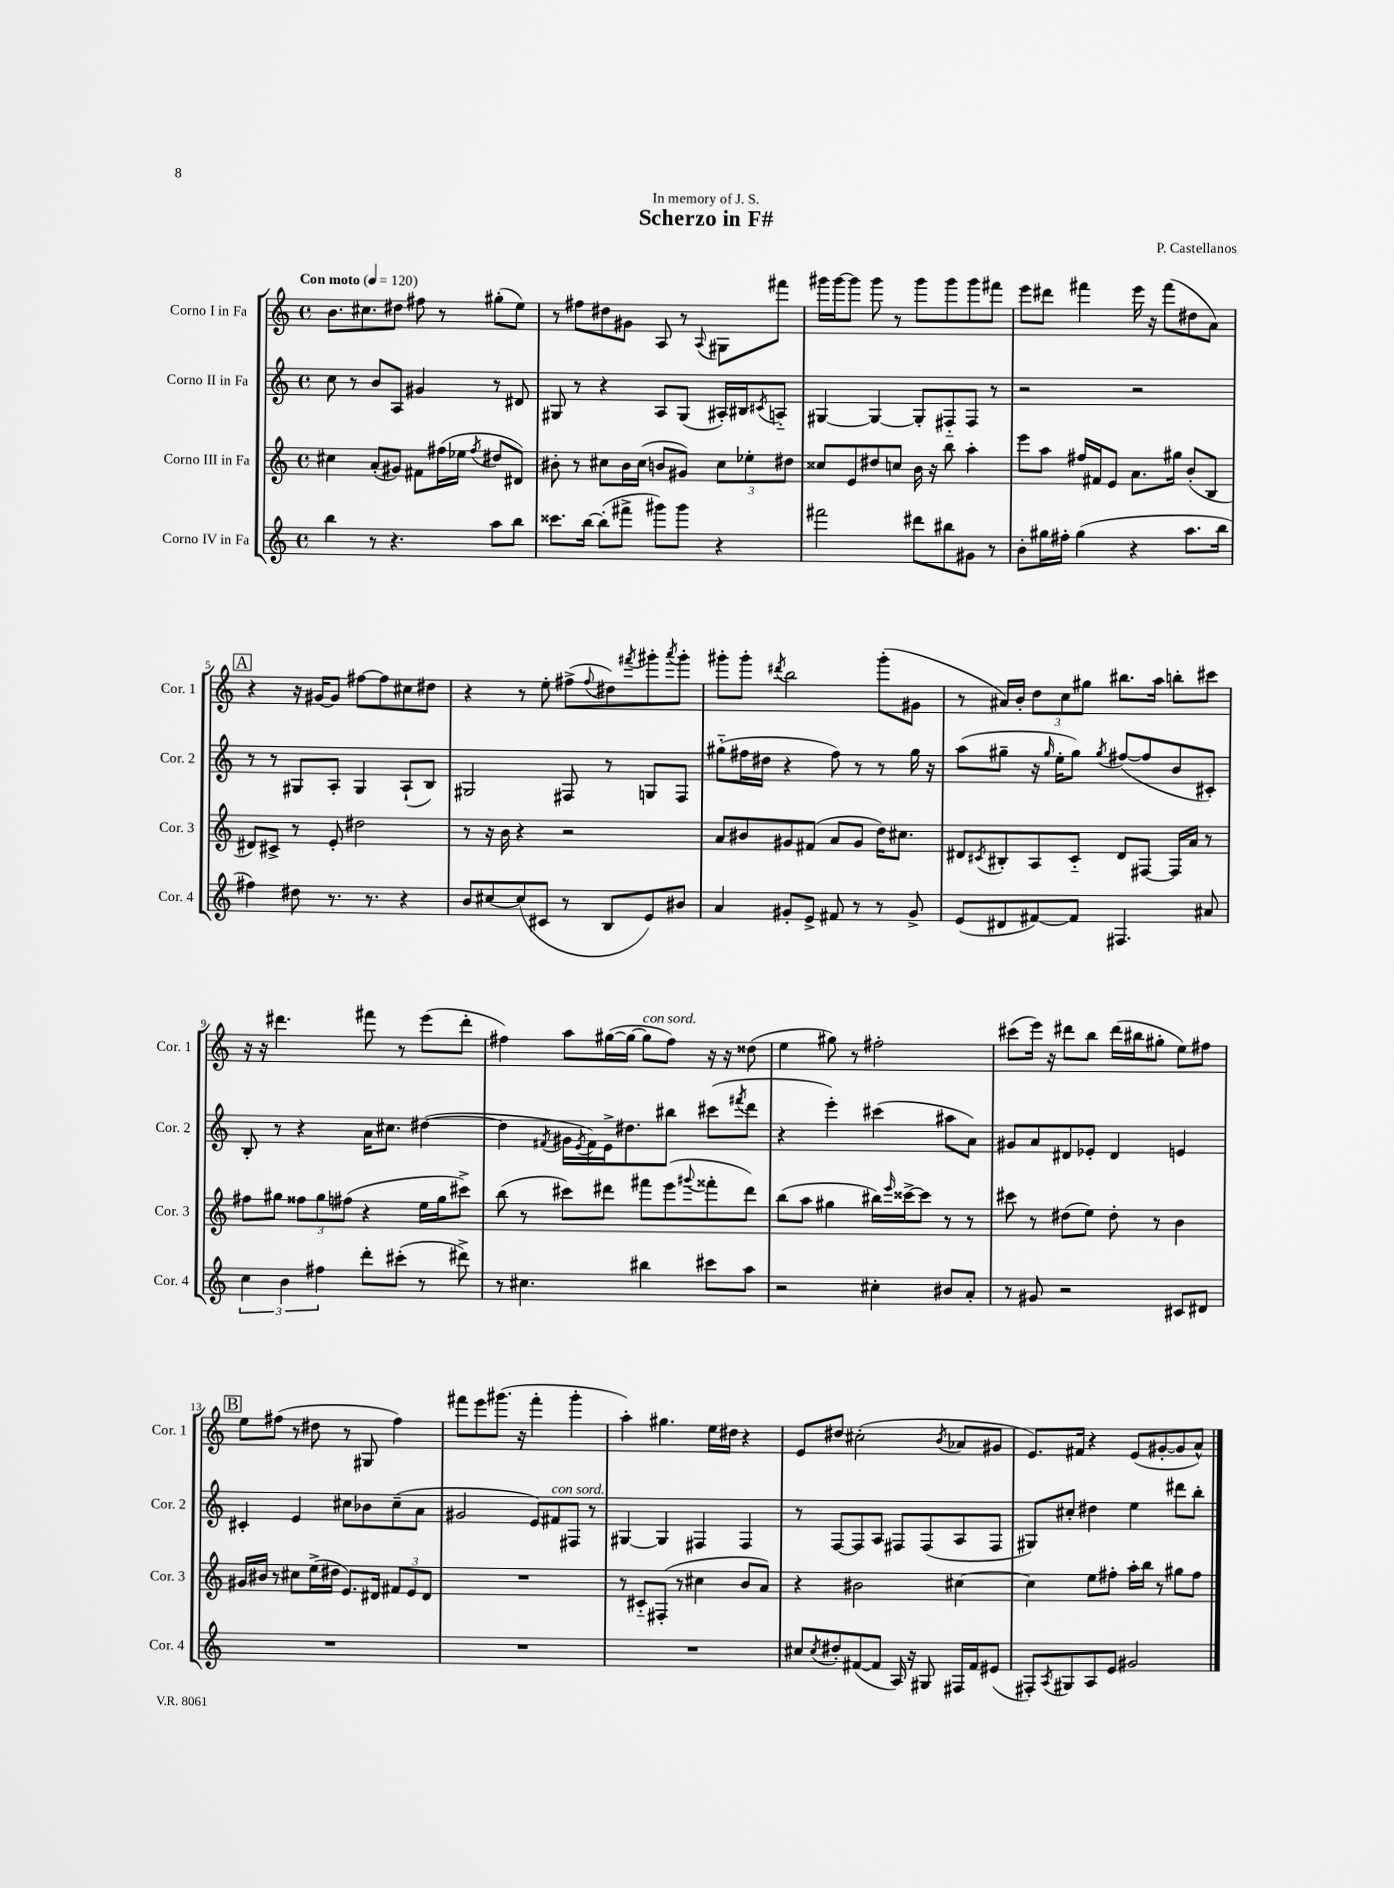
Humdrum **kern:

**kern	**kern	**kern	**kern
*staff4	*staff3	*staff2	*staff1
*clefG2	*clefG2	*clefG2	*clefG2
*k[]	*k[]	*k[]	*k[]
*M4/4	*M4/4	*M4/4	*M4/4
*met(c)	*met(c)	*met(c)	*met(c)
*MM120	*MM120	*MM120	*MM120
4bb\	4cc#\	8cc\	8.b\L
.	.	8r	.
.	.	.	8.cc#\
8r	(8a'/L	8b/L	.
4.r	8g#/J)	8A/J	8dd#\J
.	8f#\L	4g#/	8ff#\
.	(16ff#\L	.	8r
.	16ee-\JJ	.	.
.	8qff#/	.	.
8aa\L	8dd#/L	8r	(8gg#'\L
8bb\J	8d#/J)	8d#/	8ee\J)
=	=	=	=
8.ccc##\L	8b#'\	8G#/	8r
.	8r	8r	8ff#\L
[16bb\Jk	.	.	.
(8bb'\]L	8cc#\L	4r	8dd#\
8fff#^\J	16b#\L	.	8g#\J
.	(16cc#\JJ	.	.
8ggg#\L)	8b/L	8A/L	8A/
8ggg#\J	8g#/J)	(8G#/J	8r
.	.	.	8qqA/
4r	12cc#\L	16A#'/LL)	8G#\L
.	.	16B#/J	.
.	12ee-'\	.	.
.	.	8qc#/	.
.	.	8A'~/J	8fff#\J
.	12dd#\J	.	.
=	=	=	=
2fff#\	8cc##/L	[4G#/	16ggg#\LL
.	.	.	[16ggg#\J
.	8e/	.	8ggg#\]J
.	8dd#/	4G#/_	8ggg#\
.	8cc/J	.	8r
8ddd#\L	16b\	8G#'/]L	8ggg#\L
.	16r	.	.
8bb#\	8bb\	8F#'~/	8ggg#\
8g#\J	4aa'\	8F#/J	8ggg#\
8r	.	8r	8fff#\J
=	=	=	=
8b'\L	8eee\L	2r	8eee\L
16gg#\L	8aa\J	.	8ddd#\J
16ff#'\JJ	.	.	.
(4gg#\	16ff#/LL	.	4fff#\
.	16f#/J	.	.
.	8e/J	.	.
4r	8.a\L	2r	16eee\
.	.	.	16r
.	.	.	(8fff#\L
.	16gg#\Jk	.	.
8.aa\L	(8b'/L	.	8dd#\
.	8B/J	.	8a\J)
16bb\Jk	.	.	.
=	=	=	=
4ff#\)	8d#/L)	8r	4r
.	8c#^/J	8r	.
8dd#\	8r	8G#/L	16r
.	.	.	[16g#/LK
8.r	8e'/	8A'/J	8g#/]J
.	2dd#\	4G#/	[8ff#\L
8.r	.	.	.
.	.	.	8ff#\]
4r	.	(8A`/L	8cc#\
.	.	8B/J)	8dd#\J
=	=	=	=
8b/L	8r	2G#/	4r
[8cc#/	16r	.	.
.	16b\	.	.
(8cc#/]	4r	.	8r
8c#/J	.	.	8ee'\
8r	2r	8F#/	(8ff#^\L
.	.	.	8qqff#/
8B/L	.	8r	8dd#\)
.	.	.	8qfff#/
8e/)	.	8G/L	8ggg#'\
.	.	.	8qaaa/
8b#/J	.	8F#/J	8ggg#'\J
=	=	=	=
4a/	8a/L	(8gg#'~\L	8ggg#'\L
.	8b#/	16ff#\L	8ggg#'\J
.	.	16dd#\JJ	.
.	.	.	8qddd#/
8g#'/L	8g#/	4r	2bb\
8e^/J	(8f#/J	.	.
8f#/	8a/L	8ff#\)	.
8r	8g#/J	8r	.
8r	16dd\LK)	8r	(8ggg#'\L
.	8.cc#\J	.	.
8g#^/	.	16gg#\	8g#\J
.	.	16r	.
=	=	=	=
(8e/L	8d#/L	(8aa\L	8r
.	8qc#/	.	.
8d#/	8B#'/	8gg#~\J	16a#/LL)
.	.	.	16b'/JJ
[8f#/)	8A/	16r	12dd\L
.	.	16qqgg#/	.
.	.	16ee'\LK	.
.	.	.	12cc\
8f#/]J	8c#'~/J	8gg#\J)	.
.	.	.	12gg#\J
.	.	8qgg#/	.
4.F#/	8d#/L	([8ff#/L	8.bb#\L
.	[8F#/J	8ff#/]	.
.	.	.	16aa\Jk
.	16F#/]LL	8b/	8bb'\L
.	16a/JJ	.	.
8a#/	8r	8c#'/J)	8ccc#\J
=	=	=	=
6cc\	8ff#\L	8B'/	16r
.	.	.	16r
.	8gg#\J	8r	4.ddd#\
6b\	.	.	.
.	12ff##\L	4r	.
6ff#\	12gg#\	.	.
.	(12ff#\J	.	.
8ddd'\L	4r	16a\LK	8fff#\
.	.	8.cc#\J	.
(8ccc#'\J	.	.	8r
8r	16ee\LL	([4dd#\	(8eee\L
.	16gg#\J	.	.
8ddd#^\)	8ccc#^\J)	.	8ddd#'\J
=	=	=	=
8r	(8bb\	4dd#\]	4ff#\)
4.cc#\	8r	.	.
.	.	8qf#/	.
.	8ccc#\L)	16g#\LL	8aa\L
.	.	8qe/	.
.	.	16f#\)	.
.	8ddd#\J	16e^\J	([16gg#\L
.	.	8.dd#\	16gg#\_JJ
4bb#\	8fff#\L	.	8gg#\]L
.	(8eee\	8bb#\J	8ff#\J)
.	8qqggg#/	.	.
8ccc#\L	8fff##'\	(8ccc#\L	16r
.	.	.	16r
.	.	8qfff#/	.
8aa\J	8ddd#\J)	8ddd\J	(8dd##\
=	=	=	=
2r	(8bb\L	4r	4ee\
.	8aa\J	.	.
.	4gg#\	4eee'\)	8gg#\)
.	.	.	8r
4cc#'\	16bb#\LL)	(4ccc#\	2ff#'\
.	16qqeee/	.	.
.	[16ccc##^\J	.	.
.	8ccc##\]J	.	.
8b#/L	8r	8aa#\L	.
8a'/J	8r	8a\J)	.
=	=	=	=
8r	8ccc#\	8g#/L	(8ccc#\L
8g#/	8r	8a/	16eee\Jk)
.	.	.	16r
2r	(8dd#\L	8d#/	8ddd#\L
.	8ee\J)	8e-'/J	8bb\J
.	8dd#'\	4d#/	(16ddd#\LL
.	.	.	16bb#\J
.	8r	.	8gg#'\J
8c#/L	4b\	4e/	8ee\L)
8d#/J	.	.	8ff#\J
=	=	=	=
1r	16g#/LL	4c#'/	8ee\L
.	16b#/JJ	.	.
.	8r	.	(8ff#\J
.	8cc#\L	4e/	8r
.	(16ee^\L	.	8dd#\
.	16dd#\JJ	.	.
.	8.e/L)	8cc#\L	8r
.	.	8b-\	8G#/
.	16d#/Jk	.	.
.	12f#/L	(8cc#~\	4ff#\)
.	12e/	.	.
.	.	8a\J	.
.	12d#/J	.	.
=	=	=	=
1r	1r	2g#/	8fff#\L
.	.	.	8eee\
.	.	.	(8.ggg#\J
.	.	.	16r
.	.	8e/L)	4fff#'\
.	.	8f#/	.
.	.	8F#/J	4ggg#'\
.	.	8r	.
=	=	=	=
1r	8r	[4G#/	4aa'\)
.	8c#'~/L	.	.
.	(8F#'/J	4G#/]	4.gg#\
.	8r	.	.
.	4cc#\	4F#/	.
.	.	.	16ee\LL
.	.	.	16dd#\JJ
.	8b/L	4F#/	4r
.	8a/J)	.	.
=	=	=	=
8cc#/L	4r	8r	8e/L
8qcc#/	.	.	.
8dd#'/	.	[8F/L	8dd#/J
([8f#/	2b#\	8F/]	(2cc#'\
8f#/]J	.	8A/J	.
16A/)	.	8F#/L	.
16r	.	.	.
8G#/	.	(8F#/	.
.	.	.	8qb/
16F#/LL	[4cc#\	8A/	8a-/L
16f#/J	.	.	.
(8e#/J	.	8F#/J	8g#/J
=	=	=	=
8F#'/L)	4cc#\]	8G#/L)	8.e/L)
8qA/	.	.	.
8G#/	.	8cc#'/J	.
.	.	.	16f#/Jk
8A/	8ee\L	4dd#\	4r
8e/J	8ff#'\J	.	.
2g#/	16aa'\LL	4ee\	(8e/L
.	16bb\JJ	.	.
.	8r	.	[8g#'/
.	8gg#\L	8ddd#\L	8g#/]
.	8ff#\J	8bb'\J	8a^^/J)
==	==	==	==
*-	*-	*-	*-
